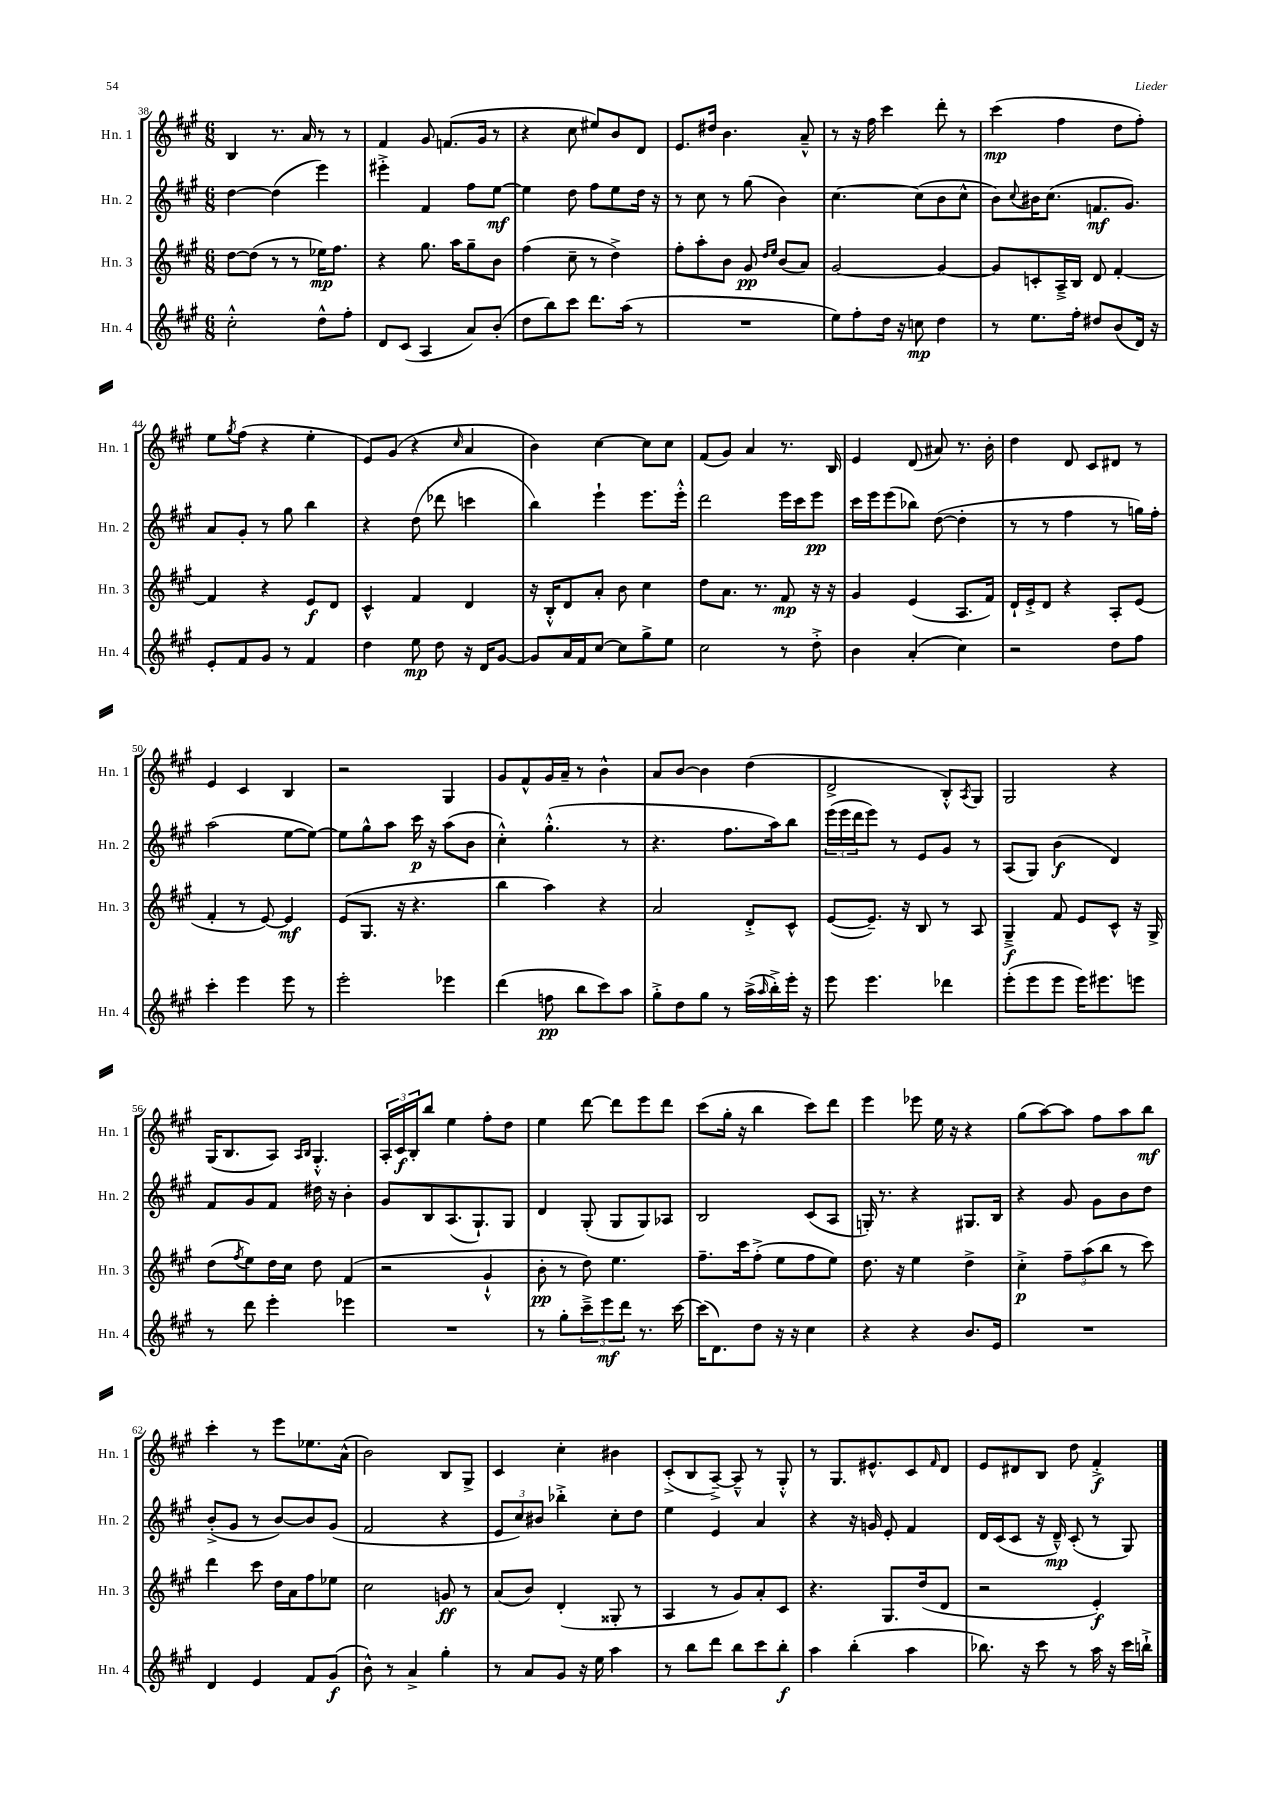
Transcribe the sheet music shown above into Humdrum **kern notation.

**kern	**dynam	**kern	**dynam	**kern	**dynam	**kern	**dynam
*part4	*part4	*part3	*part3	*part2	*part2	*part1	*part1
*staff4	*staff4	*staff3	*staff3	*staff2	*staff2	*staff1	*staff1
*I"Hn. 4	*	*I"Hn. 3	*	*I"Hn. 2	*	*I"Hn. 1	*
*I'Hn. 4	*	*I'Hn. 3	*	*I'Hn. 2	*	*I'Hn. 1	*
*clefG2	*	*clefG2	*	*clefG2	*	*clefG2	*
*k[f#c#g#]	*	*k[f#c#g#]	*	*k[f#c#g#]	*	*k[f#c#g#]	*
*M6/8	*	*M6/8	*	*M6/8	*	*M6/8	*
=38	=38	=38	=38	=38	=38	=38	=38
2cc#'^^\	.	[8dd\L	.	[4dd\	.	4B/	.
.	.	(8dd\J]	.	.	.	.	.
.	.	8r	.	(4dd\]	.	8.r	.
.	.	8r	.	.	.	.	.
.	.	.	.	.	.	16a/	.
8dd^^\L	.	16ee-X\KL)	mp	4eee\)	.	8r	.
.	.	8.ff#\J	.	.	.	.	.
8ff#'\J	.	.	.	.	.	8r	.
=39	=39	=39	=39	=39	=39	=39	=39
8d/L	.	4r	.	4eee#X'^\	.	4f#/	.
(8c#/J	.	.	.	.	.	.	.
4A/	.	8.gg#\	.	4f#/	.	8g#/	.
.	.	.	.	.	.	(8.fn/L	.
.	.	16aa\KL	.	.	.	.	.
8a/L)	.	8gg#~\	.	8ff#\L	.	.	.
.	.	.	.	.	.	16g#/Jk	.
(8b'/J	.	8b\J	.	[8ee\J	mf	8r	.
=40	=40	=40	=40	=40	=40	=40	=40
8dd\L	.	(4ff#\	.	4ee\]	.	4r	.
8bb\)	.	.	.	.	.	.	.
8ccc#\J	.	8cc#~\	.	8dd\	.	8cc#\	.
8.ddd\L	.	8r	.	8ff#\L	.	8ee#X/L)	.
.	.	4dd^\)	.	8ee\	.	8b/	.
(16aa\Jk	.	.	.	.	.	.	.
8r	.	.	.	16dd\Jk	.	8d/J	.
.	.	.	.	16r	.	.	.
=41	=41	=41	=41	=41	=41	=41	=41
2.r	.	8ff#'\L	.	8r	.	8.e/L	.
.	.	8aa'\	.	8cc#\	.	.	.
.	.	.	.	.	.	16dd#X/Jk	.
.	.	8b\J	.	8r	.	4.b\	.
.	.	8g#/	pp	(8gg#\	.	.	.
.	.	16qqdd/LL	.	.	.	.	.
.	.	16qqee/JJ	.	.	.	.	.
.	.	(8b/L	.	4b\)	.	.	.
.	.	8a/J)	.	.	.	8a~^^/	.
=42	=42	=42	=42	=42	=42	=42	=42
8ee\L)	.	[2g#/	.	[4.cc#\	.	8r	.
8ff#'\	.	.	.	.	.	16r	.
.	.	.	.	.	.	16ff#\	.
16dd\Jk	.	.	.	.	.	4ccc#\	.
16r	.	.	.	.	.	.	.
8ccn\	mp	.	.	(8cc#\L]	.	.	.
4dd\	.	4g#/_	.	8b\	.	8ddd'\	.
.	.	.	.	8cc#^^\J	.	8r	.
=43	=43	=43	=43	=43	=43	=43	=43
8r	.	8g#/L]	.	8b\L)	.	(4ccc#\	mp
.	.	.	.	8qqcc#/	.	.	.
8.ee\L	.	8cn'/	.	16b#X\K	.	.	.
.	.	.	.	(8.cc#\J	.	.	.
.	.	16A~^/L	.	.	.	4ff#\	.
16ff#'\Jk	.	16B/JJ	.	.	.	.	.
8dd#X/L	.	8d/	.	8.fn/L	mf	.	.
(8b/	.	[4f#'/	.	.	.	8dd\L	.
.	.	.	.	8.g#/J)	.	.	.
16d/Jk)	.	.	.	.	.	8ff#'\J)	.
16r	.	.	.	.	.	.	.
!!LO:LB:g=z
=44	=44	=44	=44	=44	=44	=44	=44
8e'/L	.	4f#/]	.	8a/L	.	8ee\L	.
.	.	.	.	.	.	8qgg#/	.
8f#/	.	.	.	8g#'/J	.	(8ff#\J	.
8g#/J	.	4r	.	8r	.	4r	.
8r	.	.	.	8gg#\	.	.	.
4f#/	.	8e/L	f	4bb\	.	4ee'\	.
.	.	8d/J	.	.	.	.	.
=45	=45	=45	=45	=45	=45	=45	=45
4dd\	.	4c#^^/	.	4r	.	8e/L)	.
.	.	.	.	.	.	(8g#/J	.
8ee\	mp	4f#/	.	(8dd\	.	4r	.
8dd\	.	.	.	8ddd-X\	.	.	.
.	.	.	.	.	.	16qqcc#/	.
16r	.	4d/	.	4cccn\	.	4a/	.
16d/KL	.	.	.	.	.	.	.
[8g#/J	.	.	.	.	.	.	.
=46	=46	=46	=46	=46	=46	=46	=46
8g#/L]	.	16r	.	4bb\)	.	4b\)	.
.	.	16B'^^/KL	.	.	.	.	.
16a/L	.	8d/	.	.	.	.	.
16f#/J	.	.	.	.	.	.	.
[8cc#/J	.	8a'/J	.	4eee`\	.	[4cc#\	.
8cc#\L]	.	8b\	.	.	.	.	.
8gg#^\	.	4cc#\	.	8.eee\L	.	8cc#\L]	.
8ee\J	.	.	.	.	.	8cc#\J	.
.	.	.	.	16eee'^^\Jk	.	.	.
=47	=47	=47	=47	=47	=47	=47	=47
2cc#\	.	8dd\L	.	2ddd\	.	(8f#/L	.
.	.	8.a\J	.	.	.	8g#/J)	.
.	.	.	.	.	.	4a/	.
.	.	8.r	.	.	.	.	.
8r	.	8f#/	mp	16eee\LL	.	8.r	.
.	.	.	.	16ccc#\J	.	.	.
8dd'^\	.	16r	.	8eee\J	pp	.	.
.	.	16r	.	.	.	16B/	.
=48	=48	=48	=48	=48	=48	=48	=48
4b\	.	4g#/	.	16ccc#\LL	.	4e/	.
.	.	.	.	16eee\J	.	.	.
.	.	.	.	(8eee\	.	.	.
(4a'/	.	(4e/	.	8bb-X\J)	.	(8d/	.
.	.	.	.	([8dd\	.	8a#X/)	.
4cc#\)	.	8.A/L	.	4dd'\]	.	8.r	.
.	.	16f#/Jk)	.	.	.	16b'\	.
=49	=49	=49	=49	=49	=49	=49	=49
2r	.	16d`/LL	.	8r	.	4dd\	.
.	.	16e'^/J	.	.	.	.	.
.	.	8d/J	.	8r	.	.	.
.	.	4r	.	4ff#\	.	8d/	.
.	.	.	.	.	.	8c#/L	.
8dd\L	.	8A'/L	.	8r	.	8d#X/J	.
8ff#\J	.	(8e/J	.	16ggn\LL)	.	8r	.
.	.	.	.	16ff#'\JJ	.	.	.
!!LO:LB:g=z
=50	=50	=50	=50	=50	=50	=50	=50
4ccc#'\	.	4f#'/	.	(2aa\	.	4e/	.
4eee\	.	8r	.	.	.	4c#/	.
.	.	[8e/)	.	.	.	.	.
8eee\	.	4e/]	mf	[8ee\L	.	4B/	.
8r	.	.	.	8ee\J_)	.	.	.
=51	=51	=51	=51	=51	=51	=51	=51
2eee'\	.	(8e/L	.	8ee\L]	.	2r	.
.	.	8.G#/J	.	8gg#^^\	.	.	.
.	.	.	.	8aa\J	.	.	.
.	.	16r	.	.	.	.	.
.	.	4.r	.	16ccc#\	p	.	.
.	.	.	.	16r	.	.	.
4eee-X\	.	.	.	(8aa\L	.	4G#/	.
.	.	.	.	8b\J	.	.	.
=52	=52	=52	=52	=52	=52	=52	=52
(4ddd\	.	4bb\	.	4cc#'^^\)	.	8g#/L	.
.	.	.	.	.	.	8f#^^/	.
8ffn\	pp	4aa\)	.	(4.gg#'^^\	.	16g#/L	.
.	.	.	.	.	.	16a~/JJ	.
8bb\L	.	.	.	.	.	8r	.
8ccc#\)	.	4r	.	.	.	4b^^\	.
8aa\J	.	.	.	8r	.	.	.
=53	=53	=53	=53	=53	=53	=53	=53
8gg#'^\L	.	2a/	.	4.r	.	8a/L	.
8dd\	.	.	.	.	.	[8b/J	.
8gg#\J	.	.	.	.	.	4b\]	.
8r	.	.	.	8.ff#\L	.	.	.
(16aa^\LL	.	8d'^/L	.	.	.	(4dd\	.
16qqaa/	.	.	.	.	.	.	.
16bb'^\)	.	.	.	16aa\k)	.	.	.
16eee'\JJ	.	8c#^^/J	.	8bb\J	.	.	.
16r	.	.	.	.	.	.	.
=54	=54	=54	=54	=54	=54	=54	=54
8eee\	.	([8e/L	.	(24eee\LL	.	2d^/	.
.	.	.	.	24eee\	.	.	.
.	.	.	.	24ddd\J	.	.	.
4.eee\	.	8.e~/J])	.	8eee\J)	.	.	.
.	.	.	.	8r	.	.	.
.	.	16r	.	.	.	.	.
.	.	8B/	.	8e/L	.	.	.
4ddd-X\	.	8r	.	8g#/J	.	8B'^^/L)	.
.	.	.	.	.	.	8qA/	.
.	.	8A/	.	8r	.	8G#/J	.
=55	=55	=55	=55	=55	=55	=55	=55
(8eee'\L	.	4G#~^/	f	(8A/L	.	2G#/	.
8eee\	.	.	.	8G#/J)	.	.	.
8eee\J	.	8f#/	.	(4b\	f	.	.
16eee\KL)	.	8e/L	.	.	.	.	.
8.eee#X\	.	.	.	.	.	.	.
.	.	8c#^^/J	.	4d/)	.	4r	.
8eeen\J	.	16r	.	.	.	.	.
.	.	16G#^/	.	.	.	.	.
!!LO:LB:g=z
=56	=56	=56	=56	=56	=56	=56	=56
8r	.	(8dd\L	.	8f#/L	.	(16G#/KL	.
.	.	.	.	.	.	8.B/	.
.	.	8qff#/	.	.	.	.	.
8ddd\	.	8ee\)	.	8g#/	.	.	.
4eee'\	.	16dd\L	.	8f#/J	.	8A/J)	.
.	.	16cc#\JJ	.	.	.	.	.
.	.	.	.	.	.	16qqA/LL	.
.	.	.	.	.	.	16qqB/JJ	.
.	.	8dd\	.	16dd#X\	.	4.G#'^^/	.
.	.	.	.	16r	.	.	.
4eee-X\	.	(4f#/	.	4b'\	.	.	.
=57	=57	=57	=57	=57	=57	=57	=57
2.r	.	2r	.	8g#/L	.	24A'/LL	.
.	.	.	.	.	.	24c#/	f
.	.	.	.	.	.	24B'/J	.
.	.	.	.	8B/	.	8bb/J	.
.	.	.	.	(8.A/	.	4ee\	.
.	.	.	.	8.G#`/)	.	.	.
.	.	4g#`^^/	.	.	.	8ff#'\L	.
.	.	.	.	8G#/J	.	8dd\J	.
=58	=58	=58	=58	=58	=58	=58	=58
8r	.	8b'\	pp	4d/	.	4ee\	.
8gg#'\L	.	8r	.	.	.	.	.
12ccc#~^\	.	8dd\)	.	(8G#'/	.	[8ddd\	.
12eee\	mf	.	.	.	.	.	.
.	.	4.ee\	.	8G#/L	.	8ddd\L]	.
12ddd\J	.	.	.	.	.	.	.
8.r	.	.	.	8G#/)	.	8eee\	.
.	.	.	.	8A-X/J	.	8ddd\J	.
[16ccc#\	.	.	.	.	.	.	.
=59	=59	=59	=59	=59	=59	=59	=59
(16ccc#\KL]	.	8.ff#~\L	.	2B/	.	(8ccc#\L	.
8.d\)	.	.	.	.	.	.	.
.	.	.	.	.	.	16gg#'\Jk	.
.	.	16ccc#\k	.	.	.	16r	.
8dd\J	.	(8ff#'^\J	.	.	.	4bb\	.
16r	.	8ee\L	.	.	.	.	.
16r	.	.	.	.	.	.	.
4cc#\	.	8ff#\	.	(8c#/L	.	8ccc#\L)	.
.	.	8ee\J)	.	8A/J	.	8ddd\J	.
=60	=60	=60	=60	=60	=60	=60	=60
4r	.	8.dd\	.	16Gn'/)	.	4eee\	.
.	.	.	.	8.r	.	.	.
.	.	16r	.	.	.	.	.
4r	.	4ee\	.	4r	.	8eee-X\	.
.	.	.	.	.	.	16ee\	.
.	.	.	.	.	.	16r	.
8.b/L	.	4dd^\	.	8.G#X/L	.	4r	.
16e/Jk	.	.	.	16B/Jk	.	.	.
=61	=61	=61	=61	=61	=61	=61	=61
2.r	.	4cc#'^\	p	4r	.	(8gg#\L	.
.	.	.	.	.	.	[8aa\)	.
.	.	12ff#~\L	.	8g#/	.	8aa\J]	.
.	.	(12aa\	.	.	.	.	.
.	.	.	.	8g#\L	.	8ff#\L	.
.	.	12bb\J	.	.	.	.	.
.	.	8r	.	8b\	.	8aa\	.
.	.	8ccc#\)	.	8dd\J	.	8bb\J	mf
!!LO:LB:g=z
=62	=62	=62	=62	=62	=62	=62	=62
4d/	.	4ddd\	.	(8b'^/L	.	4ccc#'\	.
.	.	.	.	8g#/J	.	.	.
4e/	.	8ccc#\	.	8r	.	8r	.
.	.	16dd\LL	.	[8b/L)	.	8eee\L	.
.	.	16a\J	.	.	.	.	.
8f#/L	.	8ff#\	.	8b/]	.	8.ee-X\	.
(8g#/J	f	8ee-X\J	.	(8g#/J	.	.	.
.	.	.	.	.	.	(16a^^\Jk	.
=63	=63	=63	=63	=63	=63	=63	=63
8b^^\)	.	2cc#\	.	2f#/	.	2b\)	.
8r	.	.	.	.	.	.	.
4a^/	.	.	.	.	.	.	.
4gg#'\	.	8gn/	ff	4r	.	8B/L	.
.	.	8r	.	.	.	8G#^/J	.
=64	=64	=64	=64	=64	=64	=64	=64
8r	.	(8a/L	.	12e/L	.	4c#/	.
.	.	.	.	12cc#/)	.	.	.
8a/L	.	8b/J)	.	.	.	.	.
.	.	.	.	12b#X/J	.	.	.
8g#/J	.	(4d'/	.	4bb-X'^\	.	4cc#'\	.
16r	.	.	.	.	.	.	.
16ee\	.	.	.	.	.	.	.
4aa\	.	8G##X'/	.	8cc#'\L	.	4b#X\	.
.	.	8r	.	8dd\J	.	.	.
=65	=65	=65	=65	=65	=65	=65	=65
8r	.	4A/	.	4ee\	.	(8c#'^/L	.
8bb\L	.	.	.	.	.	8B/	.
8ddd\J	.	8r	.	4e/	.	[8A~^/J)	.
8bb\L	.	8g#/L)	.	.	.	8A~^^/]	.
8ccc#\	.	8a'/	.	4a/	.	8r	.
8bb'\J	f	8c#/J	.	.	.	8G#'^^/	.
=66	=66	=66	=66	=66	=66	=66	=66
4aa\	.	4.r	.	4r	.	8r	.
.	.	.	.	.	.	8.G#/L	.
(4bb'\	.	.	.	16r	.	.	.
.	.	.	.	16gn/	.	8.e#X^^/	.
.	.	8.G#/L	.	8e'/	.	.	.
4aa\	.	.	.	4f#/	.	8c#/	.
.	.	(16dd/k	.	.	.	.	.
.	.	.	.	.	.	16qqf#/	.
.	.	8d/J	.	.	.	8d/J	.
=67	=67	=67	=67	=67	=67	=67	=67
8.bb-X\)	.	2r	.	16d/LL	.	8e/L	.
.	.	.	.	(16c#/J	.	.	.
.	.	.	.	8c#/J	.	8d#X/	.
16r	.	.	.	.	.	.	.
8ccc#\	.	.	.	16r	.	8B/J	.
.	.	.	.	16d~^^/)	mp	.	.
8r	.	.	.	(8c#'/	.	8dd\	.
16aa\	.	4e'/)	f	8r	.	4f#'^/	f
16r	.	.	.	.	.	.	.
16ccc#\LL	.	.	.	8G#/)	.	.	.
16bbn`^\JJ	.	.	.	.	.	.	.
==	==	==	==	==	==	==	==
*-	*-	*-	*-	*-	*-	*-	*-
